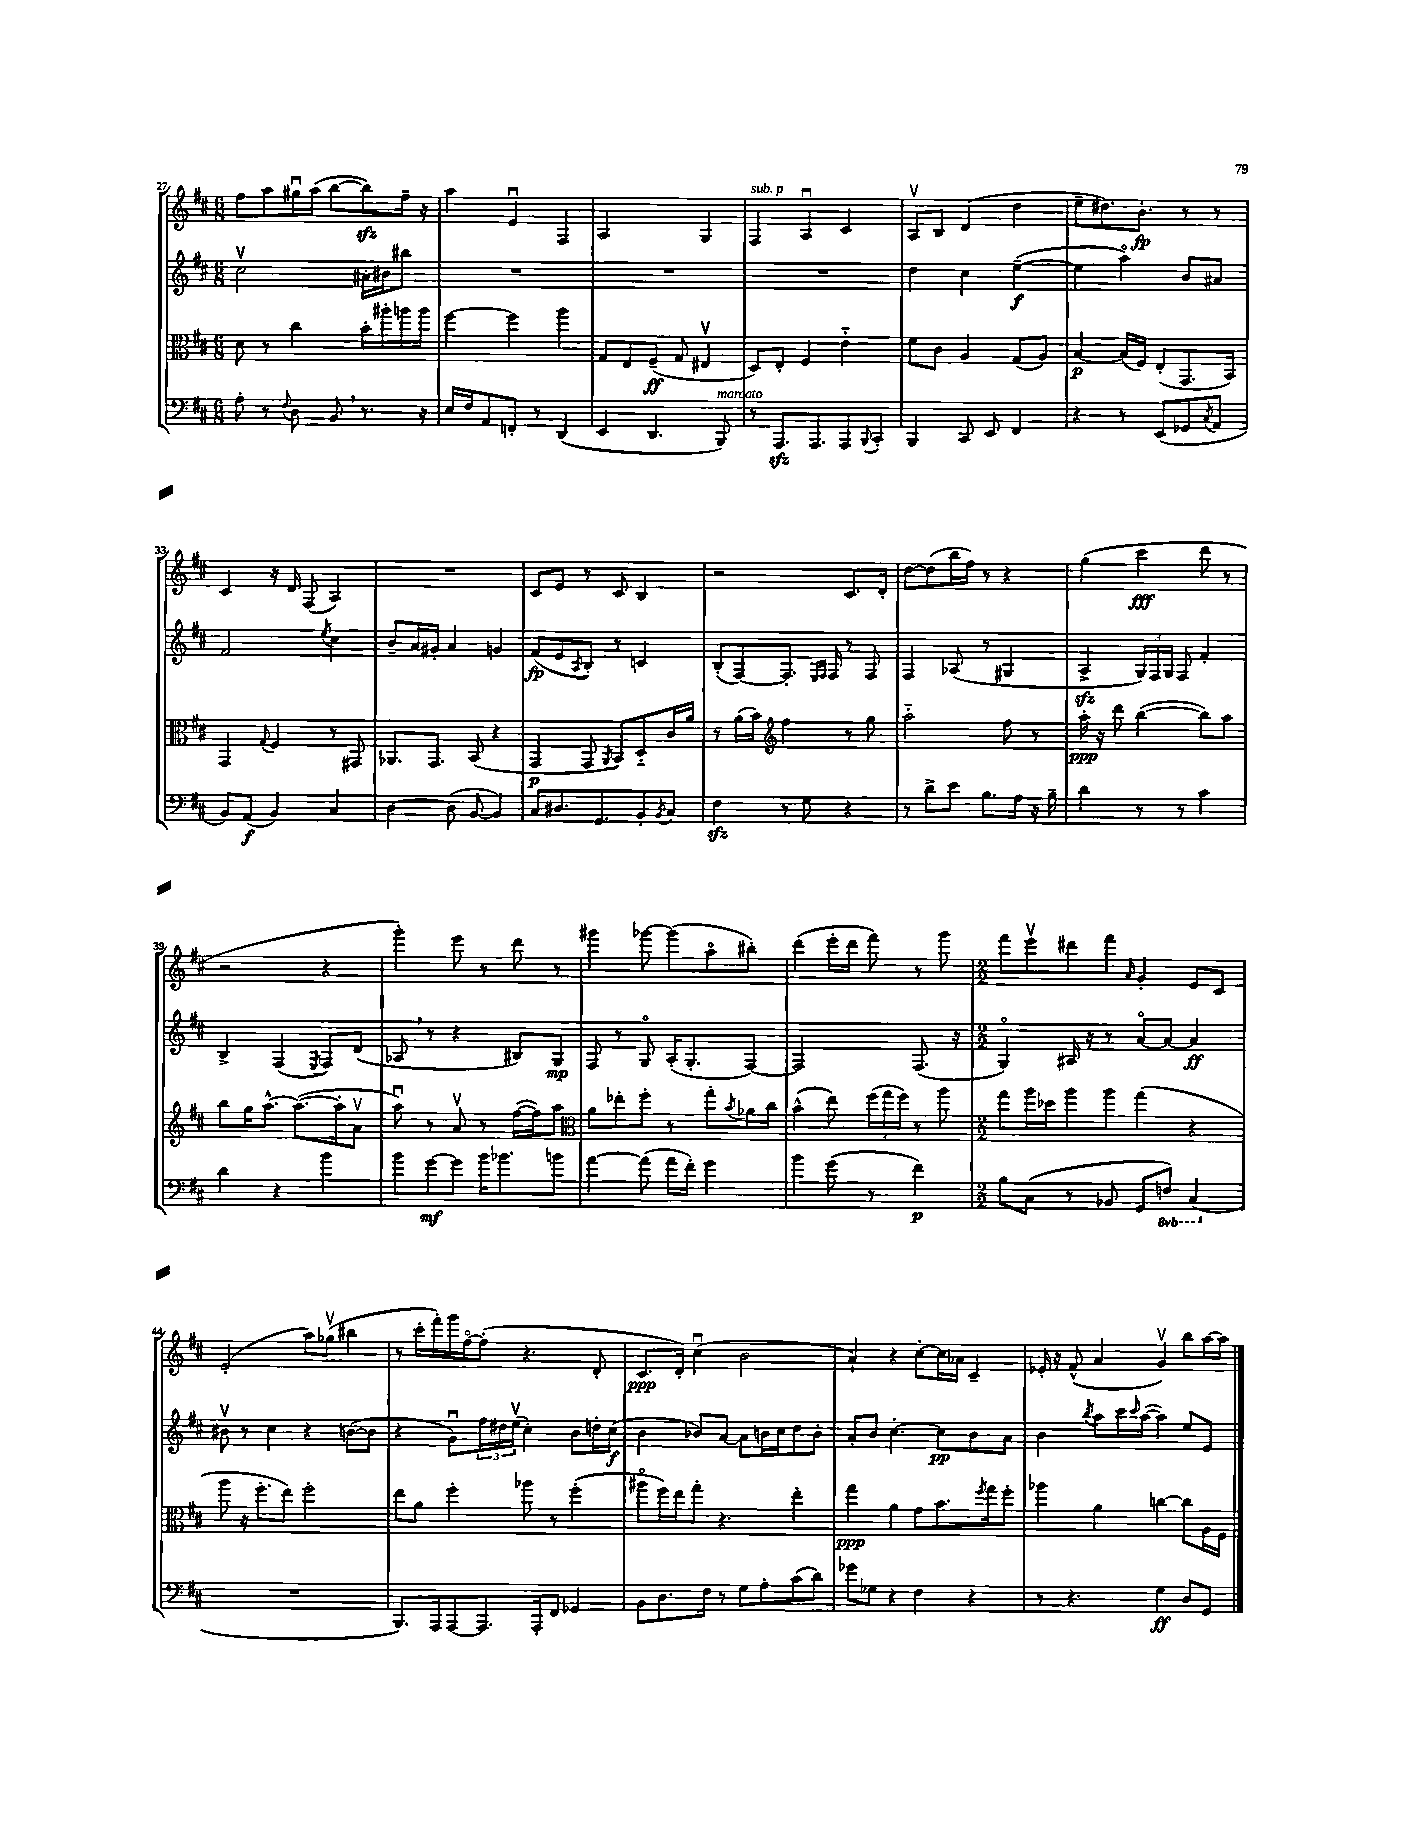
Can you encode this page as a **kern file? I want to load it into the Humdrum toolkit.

**kern	**dynam	**kern	**dynam	**kern	**dynam	**kern	**dynam
*part4	*part4	*part3	*part3	*part2	*part2	*part1	*part1
*staff4	*staff4	*staff3	*staff3	*staff2	*staff2	*staff1	*staff1
*clefF4	*	*clefC3	*	*clefG2	*	*clefG2	*
*k[f#c#]	*	*k[f#c#]	*	*k[f#c#]	*	*k[f#c#]	*
*M6/8	*	*M6/8	*	*M6/8	*	*M6/8	*
=27	=27	=27	=27	=27	=27	=27	=27
8A'\	.	8d\	.	2cc#v\	.	8ff#\L	.
8r	.	8r	.	.	.	8aa\	.
8qqF#/	.	.	.	.	.	.	.
8D\	.	4cc#\	.	.	.	16gg#Xu\L	.
.	.	.	.	.	.	(16aa\JJ	.
8BB,/	.	.	.	.	.	[8bb\L	.
8.r	.	16b'\LL	.	16a#X'\LL	.	8bbzz\])	.
.	.	16aa#X'\	.	16b#X\J	.	.	.
.	.	16aan\	.	8bb#X\J	.	16ff#~\Jk	.
16r	.	16aa\JJ	.	.	.	16r	.
=28	=28	=28	=28	=28	=28	=28	=28
16E/LL	.	[4ff#\	.	2.r	.	4aa\	.
16F#/J	.	.	.	.	.	.	.
8AA/	.	.	.	.	.	.	.
8FFn'/J	.	4ff#\]	.	.	.	4eu/	.
8r	.	.	.	.	.	.	.
(4DD/	.	4aa\	.	.	.	4F#/	.
=29	=29	=29	=29	=29	=29	=29	=29
4EE/	.	8G/L	.	2.r	.	2A/	.
.	.	8E/	.	.	.	.	.
4.DD/	.	(8F#~/J	ff	.	.	.	.
.	.	8G/	.	.	.	.	.
.	.	4E#Xv/	.	.	.	4G/	.
!LO:TX:a:i:t=marcato	!	!	!	!	!	!	!
8BBB/)	.	.	.	.	.	.	.
=30	=30	=30	=30	=30	=30	=30	=30
!	!	!	!	!	!	!LO:TX:a:i:t=sub. p	!
8r	.	8D/L)	.	2.r	.	4F#/	.
8.AAAzz/L	.	8E'/J	.	.	.	.	.
.	.	4F#/	.	.	.	4Au/	.
8.AAA/	.	.	.	.	.	.	.
8AAA/	.	4e\	.	.	.	4c#/	.
8qqBBB/	.	.	.	.	.	.	.
8CC#'/J	.	.	.	.	.	.	.
=31	=31	=31	=31	=31	=31	=31	=31
4BBB/	.	8f#\L	.	4dd\	.	8Av/L	.
.	.	8c#\J	.	.	.	8B/J	.
8CC#/	.	4A/	.	4cc#\	.	(4d/	.
8EE/	.	.	.	.	.	.	.
4FF#/	.	(8G/L	.	([4ee~\	f	4dd\	.
.	.	8A/J)	.	.	.	.	.
=32	=32	=32	=32	=32	=32	=32	=32
4r	.	[4B/	p	4ee\]	.	8ee~\L	.
.	.	.	.	.	.	8.dd#X\)	.
8r	.	(16B/LL]	.	4aa\)	.	.	.
.	.	16F#/JJ)	.	.	.	8.b'\J	fp
(8EE/L	.	(8E'/L	.	.	.	.	.
8GG-X/	.	8.GG/	.	8b/L	.	8r	.
8qC#/	.	.	.	.	.	.	.
8AA/J	.	.	.	8a#X/J	.	8r	.
.	.	16BB/Jk)	.	.	.	.	.
!!LO:LB:g=z
=33	=33	=33	=33	=33	=33	=33	=33
8BB/L)	.	4GG/	.	2f#/	.	4c#/	.
(8AA/J	f	.	.	.	.	.	.
.	.	8qqG/	.	.	.	.	.
4BB/)	.	4F#/	.	.	.	16r	.
.	.	.	.	.	.	16d/	.
.	.	.	.	.	.	(8F#/	.
.	.	.	.	8qee/	.	.	.
4C#/	.	8r	.	4cc#\	.	4A/)	.
.	.	8GG#X/	.	.	.	.	.
=34	=34	=34	=34	=34	=34	=34	=34
[4D\	.	8.AA-X/L	.	8b~/L	.	2.r	.
.	.	.	.	16a/L	.	.	.
.	.	8.GG/J	.	16g#X'/JJ	.	.	.
(8D\]	.	.	.	4a/	.	.	.
[8BB/	.	(8BB/	.	.	.	.	.
4BB/])	.	4r	.	4gn/	.	.	.
=35	=35	=35	=35	=35	=35	=35	=35
8C#/L	.	4GG/	p	(8f#/L	fp	8c#/L	.
8.D#X/	.	.	.	8e/	.	8e/J	.
.	.	.	.	8qA/	.	.	.
.	.	8GG/	.	8B'/J)	.	8r	.
8.GG/	.	.	.	.	.	.	.
.	.	8qAA/	.	.	.	.	.
.	.	8BB/L)	.	8r	.	8c#/	.
8BB'/	.	8D/	.	4cn/	.	4B/	.
8qBB/	.	.	.	.	.	.	.
8C#/J	.	16c#/L	.	.	.	.	.
.	.	16a/JJ	.	.	.	.	.
=36	=36	=36	=36	=36	=36	=36	=36
4F#zz\	.	8r	.	(8B'/L	.	2r	.
.	.	(16a\LL	.	[8F#/)	.	.	.
.	.	16b\JJ)	.	.	.	.	.
*	*	*clefG2	*	*	*	*	*
8r	.	4ff#\	.	8.F#'/J]	.	.	.
8G\	.	.	.	.	.	.	.
.	.	.	.	16qqE/LL	.	.	.
.	.	.	.	16qqF#/JJ	.	.	.
.	.	.	.	16F#/	.	.	.
4r	.	8r	.	8r	.	8.c#/L	.
.	.	8gg\	.	8F#/	.	.	.
.	.	.	.	.	.	16d'/Jk	.
=37	=37	=37	=37	=37	=37	=37	=37
8r	.	2aa\	.	4F#/	.	[8dd\L	.
8d^\L	.	.	.	.	.	(8dd\]	.
8e\J	.	.	.	(8A-X/	.	16bb\L	.
.	.	.	.	.	.	16ff#\JJ)	.
8.B\L	.	.	.	8r	.	8r	.
.	.	8ff#\	.	4G#X/	.	4r	.
16A\Jk	.	.	.	.	.	.	.
16r	.	8r	.	.	.	.	.
16B~\	.	.	.	.	.	.	.
=38	=38	=38	=38	=38	=38	=38	=38
4d\	.	16aa'\	ppp	4Azz^/	.	(4gg\	.
.	.	16r	.	.	.	.	.
.	.	8ddd\	.	.	.	.	.
8r	.	([4bb\	.	24G/LL)	.	4ccc#\	fff
.	.	.	.	24F#/	.	.	.
.	.	.	.	24G/JJ	.	.	.
8r	.	.	.	8F#/	.	.	.
4c#\	.	8bb\L])	.	4f#'/	.	8ddd\	.
.	.	8aa\J	.	.	.	8r	.
!!LO:LB:g=z
=39	=39	=39	=39	=39	=39	=39	=39
4d\	.	8bb\L	.	4B^/	.	2r	.
.	.	16gg\K	.	.	.	.	.
.	.	[8.aa^^\J	.	.	.	.	.
4r	.	.	.	(4F#/	.	.	.
.	.	(8.aa\L_	.	.	.	.	.
.	.	.	.	8qE/	.	.	.
4b\	.	.	.	8F#/L)	.	4r	.
.	.	16aa'\k]	.	.	.	.	.
.	.	8av\J	.	(8d/J	.	.	.
=40	=40	=40	=40	=40	=40	=40	=40
8b\L	.	8aau\)	.	8A-X,/	.	4ggg'\)	.
[8g\	mf	8r	.	8r	.	.	.
8g\J]	.	8av/	.	4r	.	8eee\	.
16b\KL	.	8r	.	.	.	8r	.
8.b-X\	.	.	.	.	.	.	.
.	.	([16ff#\LL	.	8B#X/L)	.	8ddd\	.
.	.	16ff#\J])	.	.	.	.	.
8bn\J	.	8aa\J	.	8G/J	mp	8r	.
=41	=41	=41	=41	=41	=41	=41	=41
*	*	*clefC3	*	*	*	*	*
[4a\	.	8a\L	.	8F#/	.	4ggg#X\	.
.	.	8ee-X'\	.	8r	.	.	.
(8a\]	.	8ff#'\J	.	8G/	.	[8ggg-X\	.
16a\LL	.	8r	.	(16A'/KL	.	(8ggg-\L]	.
16f#'\JJ)	.	.	.	8.G'/	.	.	.
4g\	.	8gg'\L	.	.	.	8aa\	.
.	.	8qb/	.	.	.	.	.
.	.	16a-X\L	.	[8F#/J)	.	8bb#X'\J)	.
.	.	16cc#\JJ	.	.	.	.	.
=42	=42	=42	=42	=42	=42	=42	=42
4b\	.	(4b^^\	.	2F#/]	.	(4ddd\	.
(8g\	.	8ee\)	.	.	.	16eee'\LL	.
.	.	.	.	.	.	16ddd\JJ	.
8r	.	(24ff#\LL	.	.	.	8fff#\)	.
.	.	24gg\	.	.	.	.	.
.	.	24ff#\JJ)	.	.	.	.	.
4f#\)	p	8r	.	(8.F#/	.	8r	.
.	.	8aa\	.	.	.	8ggg\	.
.	.	.	.	16r	.	.	.
=43	=43	=43	=43	=43	=43	=43	=43
*M2/2	*	*M2/2	*	*M2/2	*	*M2/2	*
8B\L	.	8gg\L	.	4G/)	.	8fff#\L	.
(8C#\J	.	16aa\L	.	.	.	8eeev\	.
.	.	16dd-X\J	.	.	.	.	.
8r	.	8aa\	.	16A#X/	.	8ddd#X\	.
.	.	.	.	16r	.	.	.
8BB-X/	.	8aa\J	.	8r	.	8fff#\J	.
.	.	.	.	.	.	16qqa/	.
8GG/L	.	(4gg\	.	[8a/L	.	4g'/	.
*8ba	*	*	*	*	*	*	*
8FFn/J)	.	.	.	8a/J_	.	.	.
(4CC#/	.	4r	.	4a/]	ff	8e/L	.
.	.	.	.	.	.	8c#/J	.
!!LO:LB:g=z
=44	=44	=44	=44	=44	=44	=44	=44
*X8ba	*	*	*	*	*	*	*
1r	.	8aa\	.	8b#Xv\	.	(2e'/	.
.	.	16r	.	8r	.	.	.
.	.	8.ff#'\L	.	.	.	.	.
.	.	.	.	4cc#\	.	.	.
.	.	8ee\J)	.	.	.	.	.
.	.	2ff#'\	.	4r	.	8aa\L)	.
.	.	.	.	.	.	(8gg-Xv\J	.
.	.	.	.	([8bn\L	.	4bb#X\	.
.	.	.	.	8b\J]	.	.	.
=45	=45	=45	=45	=45	=45	=45	=45
8.BBB/L)	.	8ee\L	.	4r	.	8r	.
.	.	8a\J	.	.	.	16ccc#'\LL	.
16AAA/k	.	.	.	.	.	16fff#'\)	.
[8AAA/	.	4ff#'\	.	8gu\L)	.	16ggg\	.
.	.	.	.	.	.	[16ff#\J	.
8.AAA/]	.	.	.	24ff#\L	.	(8ff#'\J]	.
.	.	.	.	24dd#X\	.	.	.
.	.	.	.	(24eev\JJ	.	.	.
.	.	8aa-X\	.	4cc#'\)	.	4.r	.
16AAA'/k	.	.	.	.	.	.	.
8FF#/J	.	8r	.	.	.	.	.
4GG-X/	.	(4ff#'\	.	8b\L	.	.	.
.	.	.	.	16ddn'\L	.	8d'/	.
.	.	.	.	(16cc#\JJ	f	.	.
=46	=46	=46	=46	=46	=46	=46	=46
8BB\L	.	8aa#X\L	.	4b\	.	8.c#/L	ppp
8.D\	.	16ff#\L)	.	.	.	.	.
.	.	16ee\J	.	.	.	16d'/Jk)	.
.	.	8gg'\J	.	8b-X/L)	.	(4cc#u\	.
16F#\Jk	.	.	.	.	.	.	.
8r	.	4.r	.	[8a/J	.	.	.
8G\L	.	.	.	8a\L]	.	2b\	.
8A'\	.	.	.	16bn\L	.	.	.
.	.	.	.	16cc#\J	.	.	.
(8c#\	.	4ee'\	.	8dd\	.	.	.
8d\J)	.	.	.	8b'\J	.	.	.
=47	=47	=47	=47	=47	=47	=47	=47
8g-X\L	.	4gg\	ppp	8a'/L	.	4a`/)	.
8G-X\J	.	.	.	8b/J	.	.	.
4r	.	4a\	.	[4.cc#'\	.	4r	.
4F#\	.	8g\L	.	.	.	[8cc#'\L	.
.	.	8.b\	.	8cc#\L]	pp	16cc#\L]	.
.	.	.	.	.	.	16a-X\JJ	.
4r	.	.	.	8b\	.	4c#~/	.
.	.	8qff#/	.	.	.	.	.
.	.	16gg\k	.	.	.	.	.
.	.	8ff#'\J	.	8a\J	.	.	.
=48	=48	=48	=48	=48	=48	=48	=48
8r	.	4aa-X\	.	4b\	.	16e-X'/	.
.	.	.	.	.	.	16r	.
4.r	.	.	.	.	.	(8f#^^/	.
.	.	.	.	8qbb/	.	.	.
.	.	4a\	.	8aa\L	.	4a/	.
.	.	.	.	16ccc#\L	.	.	.
.	.	.	.	16qqccc#/	.	.	.
.	.	.	.	([16aa\JJ	.	.	.
4G\	ff	[4ccn\	.	4aa\])	.	4gv/)	.
8D/L	.	8cc\L]	.	8ee/L	.	8bb\L	.
8GG/J	.	16A\L	.	8e/J	.	[16aa\L	.
.	.	16F#\JJ	.	.	.	16aa\JJ]	.
==	==	==	==	==	==	==	==
*-	*-	*-	*-	*-	*-	*-	*-
